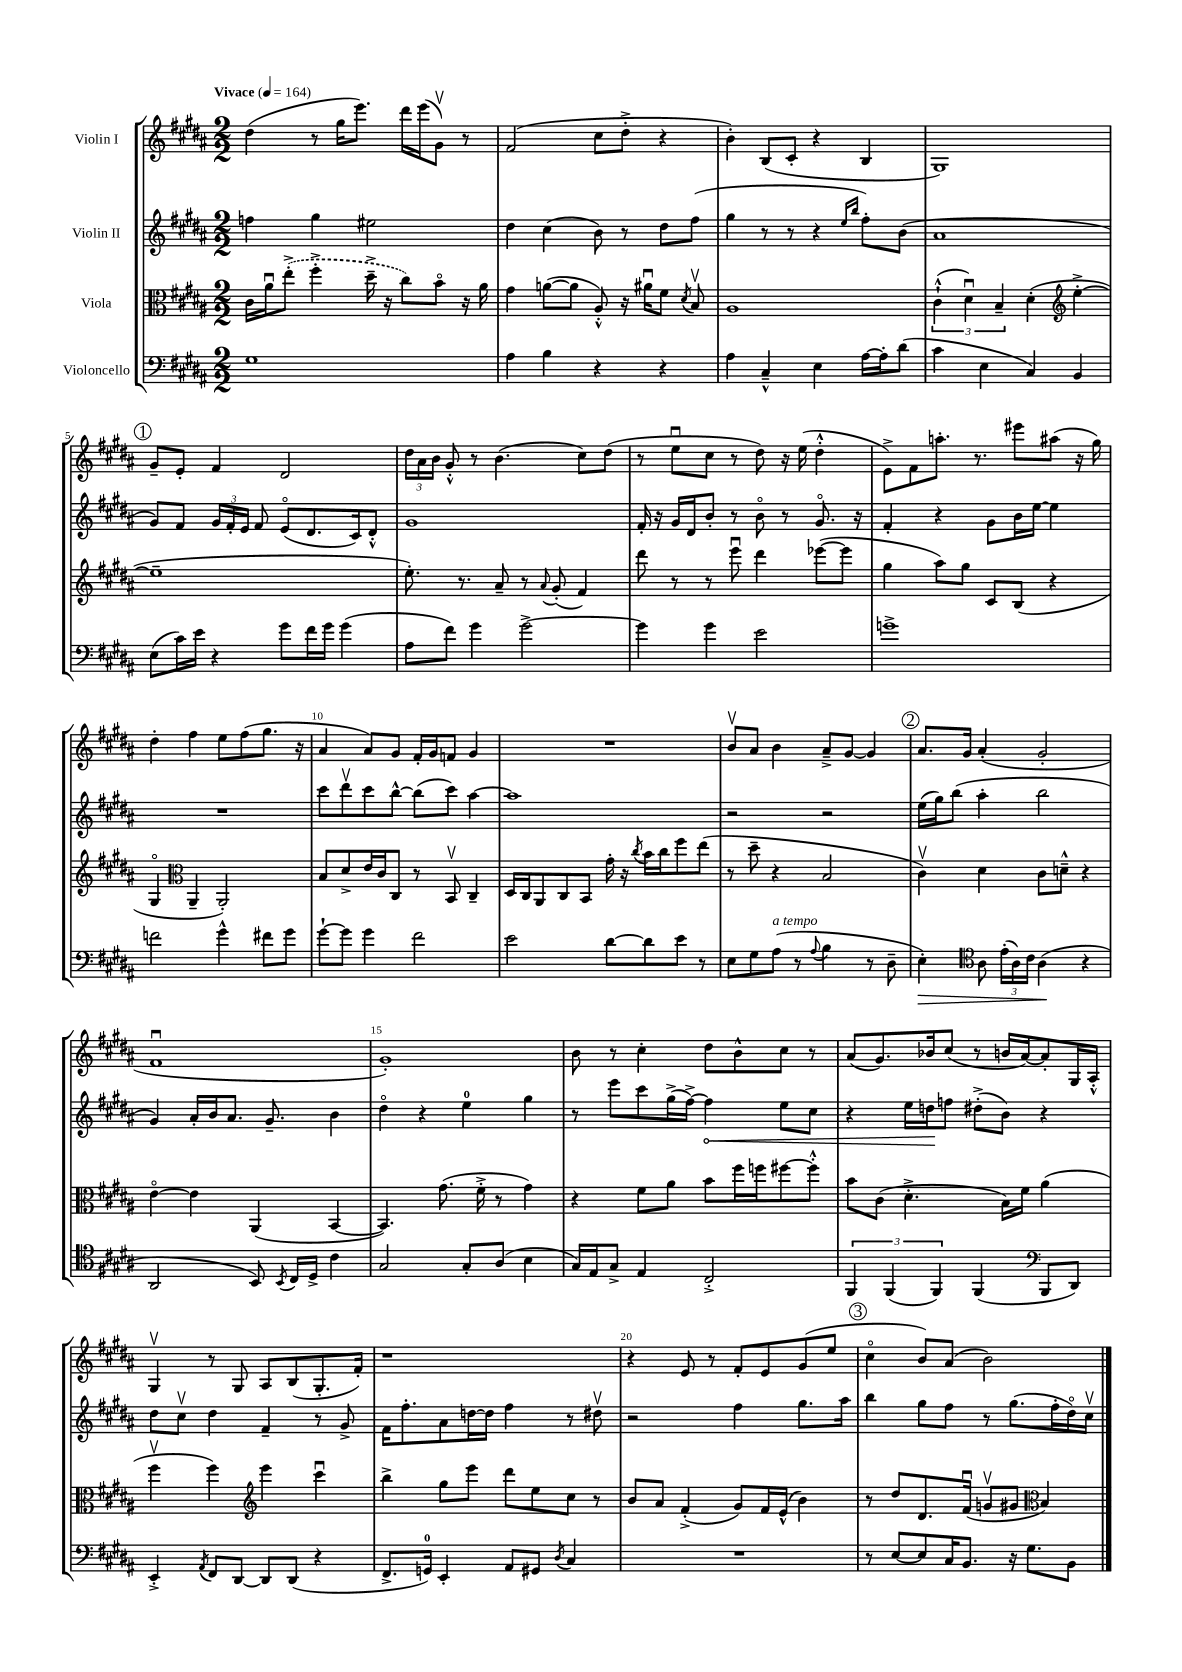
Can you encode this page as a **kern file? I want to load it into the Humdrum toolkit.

**kern	**kern	**kern	**kern
*staff4	*staff3	*staff2	*staff1
*clefF4	*clefC3	*clefG2	*clefG2
*k[f#c#g#d#a#]	*k[f#c#g#d#a#]	*k[f#c#g#d#a#]	*k[f#c#g#d#a#]
*M2/2	*M2/2	*M2/2	*M2/2
*MM164	*MM164	*MM164	*MM164
1G#	16c#	4ff	(4dd#
.	16a#u	.	.
.	(8ee'^	.	.
.	4ff#'^	4gg#	8r
.	.	.	16gg#
.	.	.	8.eee)
.	16dd#~^	2ee#	.
.	16r	.	.
.	8cc#)	.	16ddd#
.	.	.	(16eee
.	8bo	.	8g#v)
.	16r	.	8r
.	16a#	.	.
=	=	=	=
4A#	4g#	4dd#	(2f#
4B	([8a	(4cc#	.
.	8a]	.	.
4r	8A#'^^)	8b)	8cc#
.	16r	8r	8dd#'^
.	16a#u	.	.
4r	8f#	8dd#	4r
.	8qd#	.	.
.	8Bv	(8ff#	.
=	=	=	=
4A#	1A#	4gg#	4b')
4C#~^^	.	8r	(8B
.	.	8r	8c#'
4E	.	4r	4r
.	.	16qqee	.
.	.	16qqbb	.
[16A#	.	8ff#')	4B
16A#']	.	.	.
(8d#	.	(8b	.
=	=	=	=
4c#	(6c#`^^	1a#	1G#)
.	6d#u)	.	.
4E	.	.	.
.	6B~	.	.
4C#)	(4d#'	.	.
*	*clefG2	*	*
4BB	[4ee'^	.	.
=	=	=	=
(8E	1ee~]	8g#)	8g#~
16c#)	.	8f#	8e'
16e	.	.	.
4r	.	24g#	4f#
.	.	24f#'	.
.	.	24e	.
.	.	8f#	.
8g#	.	(8eo	2d#
16f#	.	8.d#	.
16g#	.	.	.
(4g#	.	.	.
.	.	16c#)	.
.	.	8d#'^^	.
=	=	=	=
8A#	8.ee')	1g#	24dd#
.	.	.	24a#
.	.	.	24b
8f#)	.	.	8g#'^^
.	8.r	.	.
4g#	.	.	8r
.	8a#~	.	(4.b
[2g#^	8r	.	.
.	8qqa#	.	.
.	(8g#'	.	.
.	4f#)	.	8cc#)
.	.	.	(8dd#
=	=	=	=
4g#]	8ddd#	16f#'	8r
.	.	16r	.
.	8r	16g#	8eeu
.	.	16d#	.
4g#	8r	8b'	8cc#
.	8eeeu	8r	8r
2e	4ddd#	8bo	8dd#)
.	.	8r	16r
.	.	.	(16ee
.	([8eee-	8.g#o	4dd#'^^
.	8eee-]	.	.
.	.	16r	.
=	=	=	=
1g^	4gg#	4f#'	8e^)
.	.	.	8f#
.	8aa#)	4r	8.aa'
.	8gg#	.	.
.	.	.	8.r
.	8c#	8g#	.
.	(8B	16b	8eee#
.	.	[16ee	.
.	4r	4ee]	(8aa#
.	.	.	16r
.	.	.	16gg#)
=	=	=	=
2f	4G#o	1r	4dd#'
*	*clefC3	*	*
.	4AA#~	.	4ff#
4g#^^	2AA#')	.	8ee
.	.	.	(8ff#
8f#	.	.	8.gg#
8g#	.	.	.
.	.	.	16r
=	=	=	=
[8g#`	8B	8ccc#	4a#
8g#]	8d#^	8ddd#v	.
4g#	16e	8ccc#	8a#)
.	16c#	.	.
.	8C#	[8bb^^	8g#
2f#	8r	(8bb]	16f#'
.	.	.	16g#
.	8BBv	8ccc#)	8f
.	4C#~	[4aa#	4g#
=	=	=	=
2e	16D#	1aa#]	1r
.	16C#	.	.
.	8AA#	.	.
.	8C#	.	.
.	8BB	.	.
[8d#	16g#'	.	.
.	16r	.	.
.	8qcc#	.	.
8d#]	16b	.	.
.	16cc#	.	.
8e	8ff#	.	.
8r	(8ee	.	.
=	=	=	=
8E	8r	2r	8bv
8G#	8dd#~	.	8a#
(8A#	4r	.	4b
8r	.	.	.
8qqA#	.	.	.
4B	2B	2r	8a#~^
.	.	.	[8g#
8r	.	.	4g#]
8D#~	.	.	.
=	=	=	=
4E')	4c#v)	(16ee	8.a#
.	.	16gg#)	.
.	.	(8bb	.
.	.	.	16g#
*clefC4	*	*	*
8A#	4d#	4aa#'	(4a#'
(24e'	.	.	.
24A#)	.	.	.
24c#	.	.	.
(4A#	8c#	2bb	2g#'
.	8d~^^	.	.
4r	4r	.	.
=	=	=	=
2AA#	[4eo	4g#)	1f#u
.	4e]	16a#'	.
.	.	16b	.
.	.	8.a#	.
8BB)	(4AA#	.	.
.	.	8.g#~	.
8qBB	.	.	.
16C#	.	.	.
16D#^	.	.	.
4c#	[4BB	4b	.
=	=	=	=
2G#	4.BB])	4dd#o	1g#')
.	.	4r	.
.	(8.g#	.	.
8G#'	.	4ee	.
.	16f#'^	.	.
(8A#	8r	.	.
4B	4g#)	4gg#	.
=	=	=	=
16G#)	4r	8r	8b
16E	.	.	.
8G#^	.	8eee	8r
4E	8f#	8ccc#	4cc#'
.	8a#	(16gg#^	.
.	.	[16ff#^)	.
2C#'^	8b	4ff#]	8dd#
.	16ff#	.	8b^^
.	16ff	.	.
.	[8ff#	8ee	8cc#
.	8ff#'^^]	8cc#	8r
=	=	=	=
6FF#	8b	4r	(8a#
.	(8c#	.	8.g#)
(6FF#	.	.	.
.	4.d#'^	16ee	.
.	.	16dd	16b-
6FF#)	.	.	.
.	.	8ff	(8cc#
(4FF#	.	(8dd#'^	8r
.	16B)	8b)	16b
.	16f#	.	[16a#)
*clefF4	*	*	*
8BBB	(4a#	4r	8a#']
8DD#)	.	.	16G#
.	.	.	16A#'^^
=	=	=	=
4EE'^	4ff#v	8dd#	4G#v
.	.	8cc#v	.
8qAA#	.	.	.
8FF#	4ff#)	4dd#	8r
[8DD#	.	.	8G#
*	*clefG2	*	*
8DD#]	4eee	4f#~	8A#
(8DD#	.	.	(8B
4r	4ccc#u	8r	8.G#'
.	.	8g#^	.
.	.	.	16f#')
=	=	=	=
8.FF#^	4bb^	16f#	1r
.	.	8.ff#'	.
16GG)	.	.	.
4EE'	8gg#	8a#	.
.	8eee	[16dd	.
.	.	16dd]	.
8AA#	8ddd#	4ff#	.
8GG#	8ee	.	.
8qD#	.	.	.
4C#	8cc#	8r	.
.	8r	8dd#v	.
=	=	=	=
1r	8b	2r	4r
.	8a#	.	.
.	(4f#'^	.	8e
.	.	.	8r
.	8g#)	4ff#	8f#'
.	16f#	.	8e
.	(16e^^	.	.
.	4b)	8.gg#	(8g#
.	.	.	8ee
.	.	16aa#	.
=	=	=	=
8r	8r	4bb	4cc#o
[8E	8dd#	.	.
8E]	8.d#	8gg#	8b)
16C#	.	8ff#	(8a#
8.BB	(16f#u	.	.
.	8gv	8r	2b)
16r	8g#	(8.gg#	.
8.G#	.	.	.
*	*clefC3	*	*
.	4B)	.	.
.	.	16ff#'	.
8BB	.	16dd#o)	.
.	.	16cc#v	.
==	==	==	==
*-	*-	*-	*-
